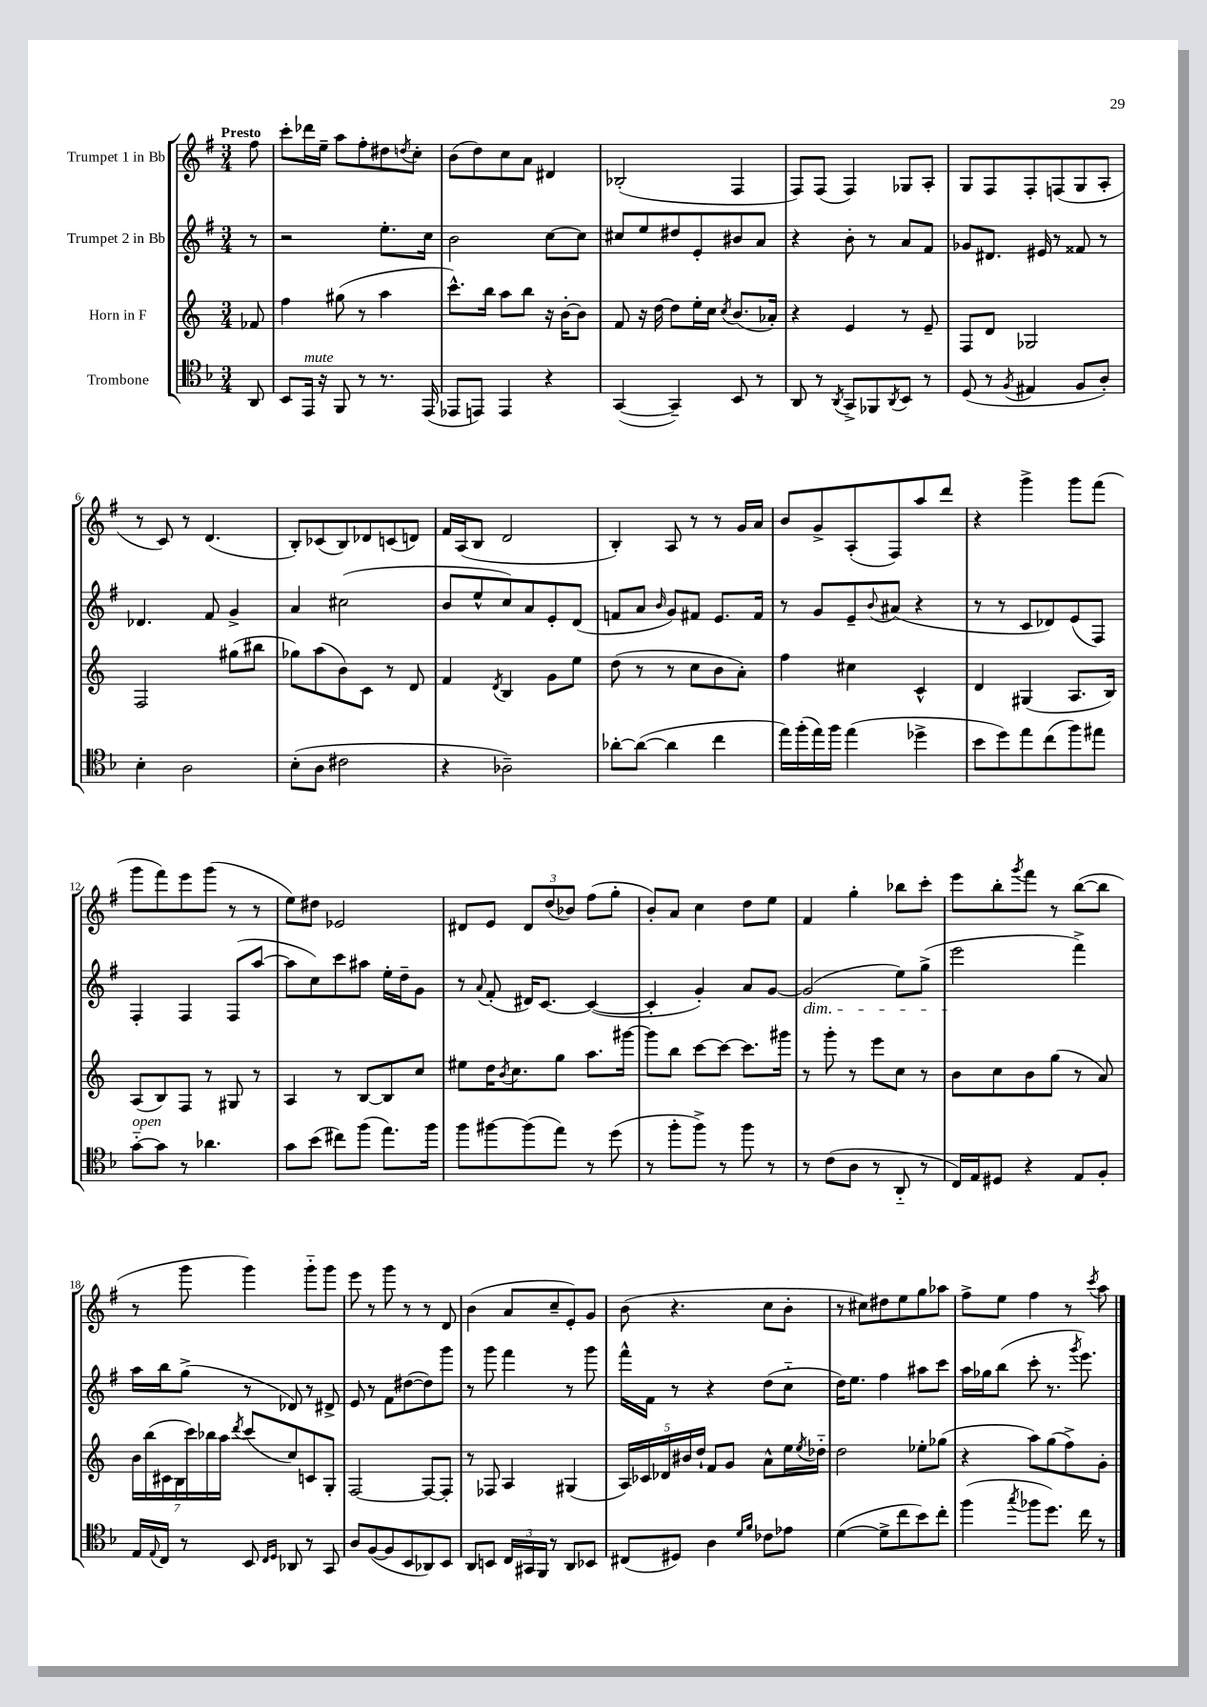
<<
\new StaffGroup <<
\new Staff = "s0" \with { instrumentName = "Trumpet 1 in Bb" } {
    \clef treble \key g \major \numericTimeSignature \time 3/4 \partial 8 \tempo "Presto"
    fis''8 |
    c'''8-. des'''16 e''16-- a''8 fis''8-. dis''8 \acciaccatura { d''8 } c''8-. |
    b'8( d''8) c''8 a'8 dis'4 |
    bes2-.( fis4 |
    fis8) fis8( fis4) ges8 a8-. |
    g8 fis8 fis8-. f8( g8 a8-. |
    r8 c'8) r8 d'4.( |
    b8-.) ces'8( b8) des'8 c'8( d'8) |
    fis'16 a16( b8 d'2 |
    b4-.) a8 r8 r8 g'16 a'16 |
    b'8 g'8-> a8-.( fis8) a''8 d'''8 |
    r4 g'''4-> g'''8 fis'''8( |
    g'''8 fis'''8) e'''8 g'''8( r8 r8 |
    e''8) dis''8 ees'2 |
    dis'8 e'8 \tuplet 3/2 { dis'8 d''8( bes'8) } fis''8( g''8-. |
    b'8-.) a'8 c''4 d''8 e''8 |
    fis'4 g''4-. bes''8 c'''8-. |
    e'''8 b''8-. \acciaccatura { g'''8 } fis'''8 r8 b''8~( b''8 |
    r8 g'''8 g'''4) g'''8-_ g'''8 |
    e'''8 r8 g'''8 r8 r8 d'8 |
    b'4( a'8 c''8-- e'8-.) g'8 |
    b'8( r4. c''8 b'8-. |
    r8 cis''8) dis''8 e''8 g''8 aes''8 |
    fis''8-> e''8 fis''4 r8 \acciaccatura { c'''8 } a''8 \bar "|." |
}
\new Staff = "s1" \with { instrumentName = "Trumpet 2 in Bb" } {
    \clef treble \key g \major \numericTimeSignature \time 3/4 \partial 8
    r8 |
    r2 e''8.-. c''16 |
    b'2 c''8~ c''8 |
    cis''8 e''8 dis''8 e'8-. bis'8 a'8 |
    r4 b'8-. r8 a'8 fis'8 |
    ges'8 dis'8. eis'16 r8 fisis'8 r8 |
    des'4. fis'8 g'4-> |
    a'4 cis''2( |
    b'8 e''8-^ c''8) a'8 e'8-. d'8( |
    f'8 a'8 \grace { b'16 } g'8) fis'8 e'8. fis'16 |
    r8 g'8 e'8-- \appoggiatura { b'8 } ais'8( r4 |
    r8 r8 c'8 des'8) e'8( fis8) |
    fis4-. fis4 fis8( a''8~ |
    a''8 c''8) c'''8 ais''8 e''16-. d''16-- g'8 |
    r8 \appoggiatura { a'8 } fis'8-.( dis'16) c'8.~ c'4~( |
    c'4-. g'4-.) a'8 g'8~ |
    g'2\dim( e''8) g''8->( |
    e'''2\! fis'''4->) |
    a''16 b''16 g''8->( r8 des'8) r8 dis'8-> |
    e'8 r8 fis'8 dis''8~( dis''8) g'''8 |
    r8 g'''8 fis'''4 r8 g'''8 |
    fis'''16-^ fis'16 r8 r4 d''8( c''8-_ |
    d''16) e''8. fis''4 ais''8 c'''8 |
    a''16 ges''16 b''8( c'''8-. r8. \acciaccatura { g'''8 } e'''8.) \bar "|." |
}
\new Staff = "s2" \with { instrumentName = "Horn in F" } {
    \clef treble \key c \major \numericTimeSignature \time 3/4 \partial 8
    fes'8 |
    f''4 gis''8( r8 a''4 |
    c'''8.-^) b''16 a''8 b''8 r16 b'16~-. b'8 |
    f'8 r16 d''16~ d''8 e''16-. c''16 \acciaccatura { c''8 } b'8.( aes'16-.) |
    r4 e'4 r8 e'8-- |
    f8 d'8 ges2 |
    f2 gis''8( bis''8 |
    ges''8) a''8( b'8) c'8 r8 d'8 |
    f'4 \acciaccatura { d'8 } b4 g'8 e''8 |
    d''8( r8 r8 c''8 b'8 a'8-.) |
    f''4 cis''4 c'4-^ |
    d'4 gis4( a8. b16) |
    a8( b8) f8 r8 gis8 r8 |
    a4 r8 b8~ b8 c''8 |
    eis''8 d''16 \acciaccatura { b'8 } c''8. g''8 a''8. gis'''16~ |
    gis'''8 b''8 c'''8~ c'''8~ c'''8. gis'''16 |
    r8 g'''8-. r8 e'''8 c''8 r8 |
    b'8 c''8 b'8 g''8( r8 a'8) |
    \tuplet 7/4 { b'16 b''16( cis'16 b16 c'''16) bes''16 a''16 } \acciaccatura { d'''8 } c'''8( c''8) c'8 g8-. |
    f2~ f8~ f8-. |
    r8 fes8 a4 gis4( |
    \tuplet 5/4 { a16) ces'16 des'16 bis'16 d''16-! } f'8 g'8 a'8-^ e''16 \acciaccatura { e''8 } des''16-_ |
    d''2 ees''8-. ges''8( |
    r4 a''8) g''8( f''8->) g'8-. \bar "|." |
}
\new Staff = "s3" \with { instrumentName = "Trombone" } {
    \clef tenor \key f \major \numericTimeSignature \time 3/4 \partial 8
    a,8 |
    bes,8 e,16^\markup { \italic "mute" } r16 f,8 r8 r8. e,16( |
    ees,8 e,8) e,4 r4 |
    g,4~( g,4--) bes,8 r8 |
    a,8 r8 \acciaccatura { a,8 } g,8-> fes,8 \acciaccatura { a,8 } bes,8 r8 |
    d8( r8 \acciaccatura { f8 } eis4 f8 a8-.) |
    bes4-. a2 |
    bes8-.( a8 cis'2 |
    r4 aes2--) |
    aes'8~-. aes'8~( aes'4 c''4 |
    e''16) f''16-.( e''16) f''16 e''4( des''4-> |
    bes'8 d''8) e''8 c''8( f''8) eis''8 |
    g'8~-_^\markup { \italic "open" } g'8 r8 aes'4. |
    g'8 bes'8( cis''8) f''8( e''8.) f''16 |
    f''8 fis''8~ fis''8( e''8) r8 d''8( |
    r8 f''8-. f''8->) r8 f''8 r8 |
    r8 c'8( a8 r8 a,8-_ r8 |
    c16) e16 dis8 r4 e8 f8-. |
    e16 \appoggiatura { e8 } c16 r8 bes,8 \grace { c16 d16 } aes,8 r8 g,8 |
    a8 f8~( f8 bes,8 aes,8) bes,8 |
    a,8 b,8 \tuplet 3/2 { c16 gis,16 f,16 } r8 a,8 bes,8 |
    cis8( dis8) a4 \grace { d'16 f'16 } ces'8 ees'8 |
    d'4~( d'8-> c''8 bes'8) c''8-. |
    f''4( \acciaccatura { g''8 } fes''8 d''8.) c''16 r8 \bar "|." |
}
>>
>>
